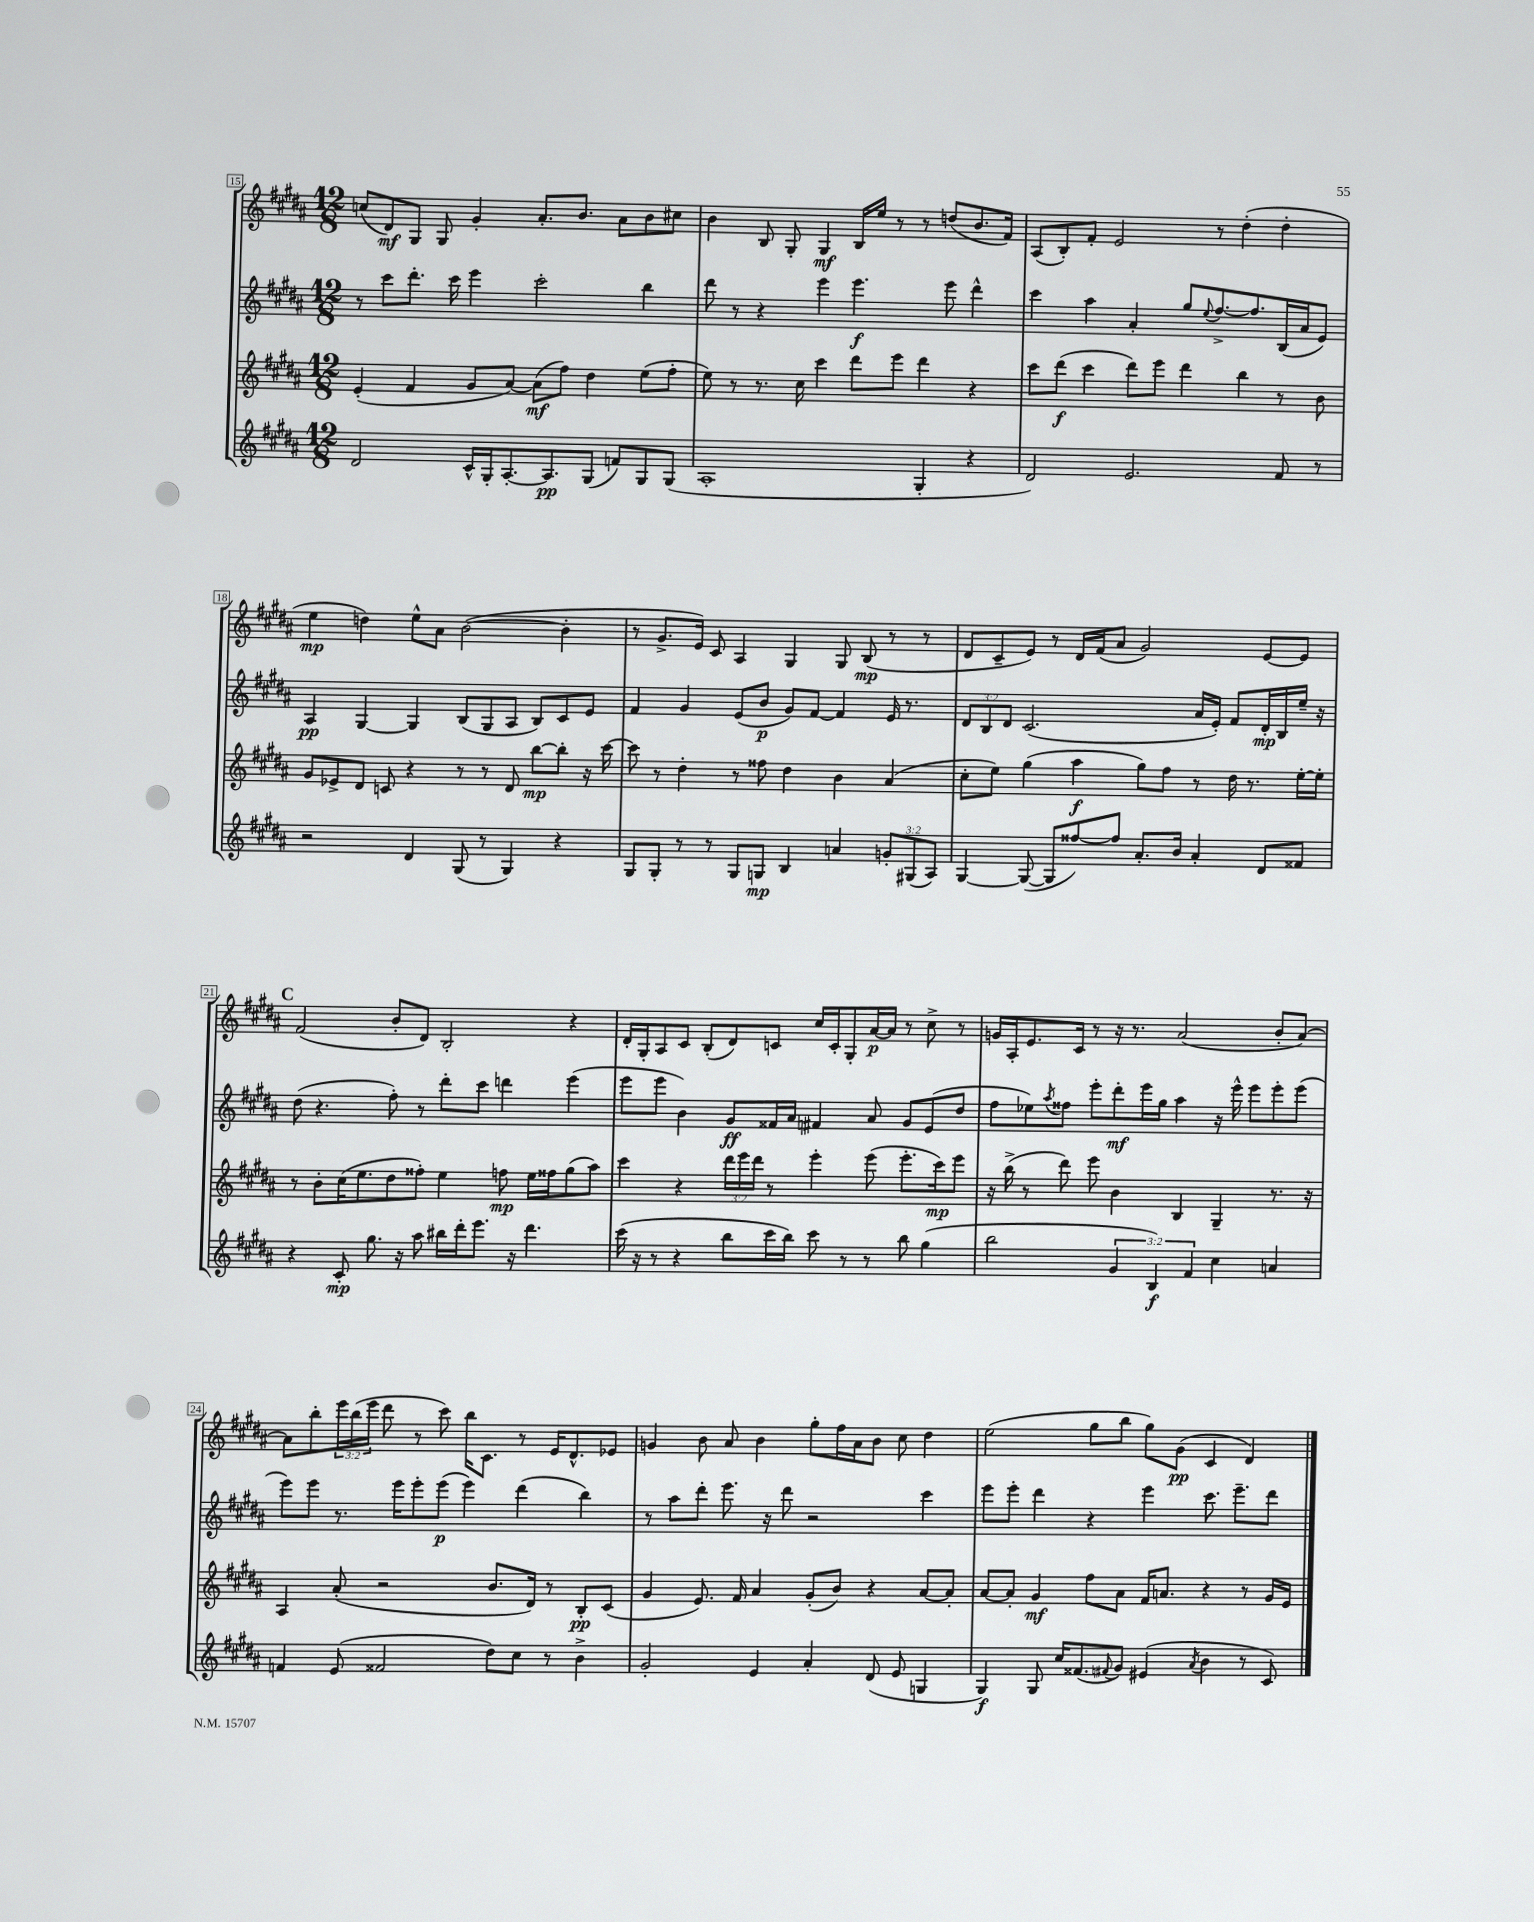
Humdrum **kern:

**kern	**dynam	**kern	**dynam	**kern	**dynam	**kern	**dynam
*part4	*part4	*part3	*part3	*part2	*part2	*part1	*part1
*staff4	*staff4	*staff3	*staff3	*staff2	*staff2	*staff1	*staff1
*clefG2	*	*clefG2	*	*clefG2	*	*clefG2	*
*k[f#c#g#d#a#]	*	*k[f#c#g#d#a#]	*	*k[f#c#g#d#a#]	*	*k[f#c#g#d#a#]	*
*M12/8	*	*M12/8	*	*M12/8	*	*M12/8	*
=15	=15	=15	=15	=15	=15	=15	=15
2d#/	.	(4e'/	.	8r	.	(8ccn/L	.
.	.	.	.	8ccc#\L	.	8d#/)	mf
.	.	4f#/	.	8.ddd#'\J	.	8G#/J	.
.	.	.	.	.	.	8G#/	.
.	.	.	.	16ccc#\	.	.	.
16c#^^/LL	.	8g#/L	.	4eee\	.	4g#'/	.
16G#'/J	.	.	.	.	.	.	.
[8.A#'/	.	[8a#/J)	.	.	.	.	.
.	.	(8a#\L]	mf	2ccc#'\	.	8.a#'/L	.
8.A#/]	pp	.	.	.	.	.	.
.	.	8ff#\J)	.	.	.	.	.
.	.	.	.	.	.	8.b/J	.
(8G#/J	.	4dd#\	.	.	.	.	.
8fn/L)	.	.	.	.	.	8a#\L	.
8G#/	.	(8ee\L	.	4bb\	.	8b\	.
(8G#/J	.	8ff#'\J	.	.	.	8cc#X\J	.
=16	=16	=16	=16	=16	=16	=16	=16
1A#'	.	8ee\)	.	8ddd#\	.	4b\	.
.	.	8r	.	8r	.	.	.
.	.	8.r	.	4r	.	8B/	.
.	.	.	.	.	.	8G#'/	.
.	.	16cc#\	.	.	.	.	.
.	.	4ccc#\	.	4eee\	.	4G#/	mf
.	.	8ddd#\L	.	4.eee\	f	16B/LL	.
.	.	.	.	.	.	16ee/JJ	.
.	.	8eee\J	.	.	.	8r	.
4G#'/	.	4ddd#\	.	.	.	8r	.
.	.	.	.	8eee\	.	(8ddn/L	.
4r	.	4r	.	4ddd#^^\	.	8.b/	.
.	.	.	.	.	.	16f#/Jk)	.
=17	=17	=17	=17	=17	=17	=17	=17
2d#/)	.	8ccc#\L	.	4ccc#\	.	(8A#/L	.
.	.	(8ddd#\J	f	.	.	8B'/)	.
.	.	4ccc#\	.	4aa#\	.	8f#'/J	.
.	.	.	.	.	.	2e/	.
2.e/	.	8ddd#\L)	.	4a#'/	.	.	.
.	.	8eee\J	.	.	.	.	.
.	.	4ddd#\	.	8gg#/L	.	.	.
.	.	.	.	8qqee/	.	.	.
.	.	.	.	[8.ff#^/	.	8r	.
.	.	4bb\	.	.	.	(4dd#'\	.
.	.	.	.	8.ff#/]	.	.	.
8f#/	.	8r	.	(16B/L	.	4dd#'\	.
.	.	.	.	16a#/J	.	.	.
8r	.	8b\	.	8e/J)	.	.	.
!!LO:LB:g=z
=18	=18	=18	=18	=18	=18	=18	=18
2r	.	8g#/L	.	4A#/	pp	4ee\	mp
.	.	8e-X^/	.	.	.	.	.
.	.	8d#/J	.	[4G#/	.	4ddn\)	.
.	.	8cn/	.	.	.	.	.
4d#/	.	4r	.	4G#/]	.	8ee^^\L	.
.	.	.	.	.	.	8a#\J	.
(8G#/	.	8r	.	(8B/L	.	([2b\	.
8r	.	8r	.	8G#/	.	.	.
4G#/)	.	8d#/	.	8A#/J	.	.	.
.	.	[8bb\L	mp	8B/L)	.	.	.
4r	.	8bb'\J]	.	8c#/	.	4b'\]	.
.	.	16r	.	8e/J	.	.	.
.	.	[16ccc#\	.	.	.	.	.
=19	=19	=19	=19	=19	=19	=19	=19
8G#/L	.	8ccc#\]	.	4f#/	.	8r	.
8G#'/J	.	8r	.	.	.	8.g#^/L	.
8r	.	4dd#'\	.	4g#/	.	.	.
.	.	.	.	.	.	16e/Jk)	.
8r	.	.	.	.	.	8c#/	.
8G#/L	.	8r	.	(8e/L	.	4A#/	.
8Gn/J	mp	8ff##X\	.	8b/J	p	.	.
4B/	.	4dd#\	.	8g#/L)	.	4G#/	.
.	.	.	.	[8f#/J	.	.	.
4an/	.	4b\	.	4f#/]	.	8G#/	.
.	.	.	.	.	.	(8B/	mp
12gn'/L	.	(4a#/	.	16e/	.	8r	.
.	.	.	.	8.r	.	.	.
(12G#X/	.	.	.	.	.	.	.
.	.	.	.	.	.	8r	.
12A#/J)	.	.	.	.	.	.	.
=20	=20	=20	=20	=20	=20	=20	=20
[4G#/	.	8cc#'\L	.	12d#/L	.	8d#/L	.
.	.	.	.	12B/	.	.	.
.	.	8ee\J)	.	.	.	8c#~/	.
.	.	.	.	12d#/J	.	.	.
(8G#/_	.	(4gg#\	.	(2.c#/	.	8e/J)	.
8G#/L]	.	.	.	.	.	8r	.
[8ff##X/)	.	4aa#\	f	.	.	16d#/LL	.
.	.	.	.	.	.	(16f#/J	.
8ff##/J]	.	.	.	.	.	8a#/J	.
8.a#'/L	.	8gg#\L)	.	.	.	2g#/)	.
.	.	8ff#\J	.	.	.	.	.
16b/Jk	.	.	.	.	.	.	.
4a#'/	.	8r	.	16a#/LL	.	.	.
.	.	.	.	16e'/JJ)	.	.	.
.	.	16dd#\	.	8f#/L	.	.	.
.	.	8.r	.	.	.	.	.
8d#/L	.	.	.	16d#'/L	mp	[8e/L	.
.	.	.	.	16B/	.	.	.
8f##X/J	.	[16ee'\LL	.	16ee~/JJ	.	8e/J]	.
.	.	16ee'\JJ]	.	16r	.	.	.
!!LO:LB:g=z
!!LO:REH:place=s1:t=C
=21	=21	=21	=21	=21	=21	=21	=21
4r	.	8r	.	(8dd#\	.	(2f#/	.
.	.	8b'\L	.	4.r	.	.	.
8c#'/	mp	(16cc#\K	.	.	.	.	.
.	.	8.ee\	.	.	.	.	.
8.gg#\	.	.	.	.	.	.	.
.	.	8dd#\	.	8ff#'\)	.	8b'/L	.
16r	.	.	.	.	.	.	.
8aa#\	.	8ff##X'\J)	.	8r	.	8d#/J)	.
16bb#X\LL	.	4ee\	.	8ddd#'\L	.	2B'/	.
16ddd#'\J	.	.	.	.	.	.	.
8.eee\J	.	.	.	8ccc#\J	.	.	.
.	.	8ffn\	mp	4dddn\	.	.	.
16r	.	.	.	.	.	.	.
4.ddd#\	.	16ee\LL	.	.	.	.	.
.	.	16ff##X\J	.	.	.	.	.
.	.	(8gg#\	.	(4eee\	.	4r	.
.	.	8aa#\J)	.	.	.	.	.
=22	=22	=22	=22	=22	=22	=22	=22
(16ccc#\	.	4ccc#\	.	8eee\L	.	16d#'/LL	.
16r	.	.	.	.	.	16G#'/J	.
8r	.	.	.	8eee\J	.	8A#/	.
4r	.	4r	.	4b\)	.	8c#/J	.
.	.	.	.	.	.	(8B'/L	.
8bb\L	.	24ddd#\LL	.	8g#/L	ff	8d#/)	.
.	.	24eee\	.	.	.	.	.
.	.	24ddd#\JJ	.	.	.	.	.
16ccc#\L	.	8r	.	16f##X/L	.	8cn/J	.
16bb\JJ)	.	.	.	16a#/JJ	.	.	.
8ccc#\	.	4eee'\	.	4f#X/	.	16cc#/LL	.
.	.	.	.	.	.	16c'/J	.
8r	.	.	.	.	.	8G#'/	.
8r	.	(8eee\	.	8a#/	.	[16a#/L	p
.	.	.	.	.	.	16a#/JJ]	.
8bb\	.	8.eee'\L	.	8g#/L	.	8r	.
(4gg#\	.	.	.	(8e/	.	8cc#^\	.
.	.	16ccc#\k)	mp	.	.	.	.
.	.	8eee\J	.	8dd#/J	.	8r	.
=23	=23	=23	=23	=23	=23	=23	=23
2bb\	.	16r	.	8ff#\L	.	16gn/LL	.
.	.	(16bb^\	.	.	.	16A#'/J	.
.	.	8r	.	8ee-X\)	.	8.e/	.
.	.	.	.	8qaa#/	.	.	.
.	.	8ddd#\)	.	8ff##X\J	.	.	.
.	.	.	.	.	.	16c#/Jk	.
.	.	8eee\	.	8eee'\L	.	8r	.
6g#/	.	4b\	.	8ddd#'\	mf	16r	.
.	.	.	.	.	.	8.r	.
.	.	.	.	16eee\L	.	.	.
6B/)	f	.	.	.	.	.	.
.	.	.	.	16gg#\JJ	.	.	.
.	.	4B/	.	4aa#\	.	(2a#/	.
6f#/	.	.	.	.	.	.	.
4cc#\	.	4G#~/	.	16r	.	.	.
.	.	.	.	16eee^^\	.	.	.
.	.	.	.	8eee\L	.	.	.
4an/	.	8.r	.	8eee'\	.	8b'/L	.
.	.	.	.	(8eee\J	.	[8a#/J)	.
.	.	16r	.	.	.	.	.
!!LO:LB:g=z
=24	=24	=24	=24	=24	=24	=24	=24
4fn/	.	4A#/	.	8eee\L)	.	8a#\L]	.
.	.	.	.	8eee\J	.	8bb'\	.
(8e/	.	(8a#'/	.	8.r	.	24eee\L	.
.	.	.	.	.	.	(24bb\	.
.	.	.	.	.	.	24eee\JJ	.
2f##X/	.	2r	.	.	.	8ddd#\	.
.	.	.	.	16eee\KL	.	.	.
.	.	.	.	8eee'\	.	8r	.
.	.	.	.	(8eee\J	p	8ccc#\)	.
.	.	.	.	4eee\)	.	16bb\KL	.
.	.	.	.	.	.	8.c#\J	.
8dd#\L)	.	8.b/L	.	.	.	.	.
8cc#\J	.	.	.	(4ddd#\	.	8r	.
.	.	16d#/Jk)	.	.	.	.	.
8r	.	8r	.	.	.	16e/KL	.
.	.	.	.	.	.	8.d#^^/	.
4b^\	.	8B'/L	pp	4bb\)	.	.	.
.	.	(8c#/J	.	.	.	8e-X/J	.
=25	=25	=25	=25	=25	=25	=25	=25
2g#'/	.	4g#/	.	8r	.	4gn/	.
.	.	.	.	8aa#\L	.	.	.
.	.	8.e/)	.	8ddd#'\J	.	8b\	.
.	.	.	.	8.eee\	.	8a#/	.
.	.	16f#/	.	.	.	.	.
4e/	.	4a#/	.	.	.	4b\	.
.	.	.	.	16r	.	.	.
.	.	.	.	8ddd#\	.	.	.
4a#'/	.	(8g#'/L	.	2r	.	8gg#'\L	.
.	.	8b/J)	.	.	.	16ff#\L	.
.	.	.	.	.	.	16a#\J	.
(8d#/	.	4r	.	.	.	8b\J	.
8e/	.	.	.	.	.	8cc#\	.
4Gn/	.	[8a#/L	.	4ccc#\	.	4dd#\	.
.	.	8a#'/J]	.	.	.	.	.
=26	=26	=26	=26	=26	=26	=26	=26
4G#/)	f	[8a#/L	.	8eee\L	.	(2ee\	.
.	.	8a#'/J]	.	8eee'\J	.	.	.
8G#/	.	4g#/	mf	4ddd#\	.	.	.
16cc#/KL	.	.	.	.	.	.	.
(8.f##X/	.	.	.	.	.	.	.
.	.	8ff#\L	.	4r	.	8gg#\L	.
8qqf#X/	.	.	.	.	.	.	.
8g#/J)	.	8a#\J	.	.	.	8bb\J	.
(4e#X/	.	16f#/KL	.	4eee\	.	8gg#\L)	.
.	.	8.an/J	.	.	.	.	.
.	.	.	.	.	.	(8g#\J	pp
8qa#/	.	.	.	.	.	.	.
4b\	.	4r	.	8.ccc#\	.	4c#/	.
.	.	.	.	8.eee~\L	.	.	.
8r	.	8r	.	.	.	4d#/)	.
8c#/)	.	16g#/LL	.	8ddd#\J	.	.	.
.	.	16e/JJ	.	.	.	.	.
==	==	==	==	==	==	==	==
*-	*-	*-	*-	*-	*-	*-	*-
